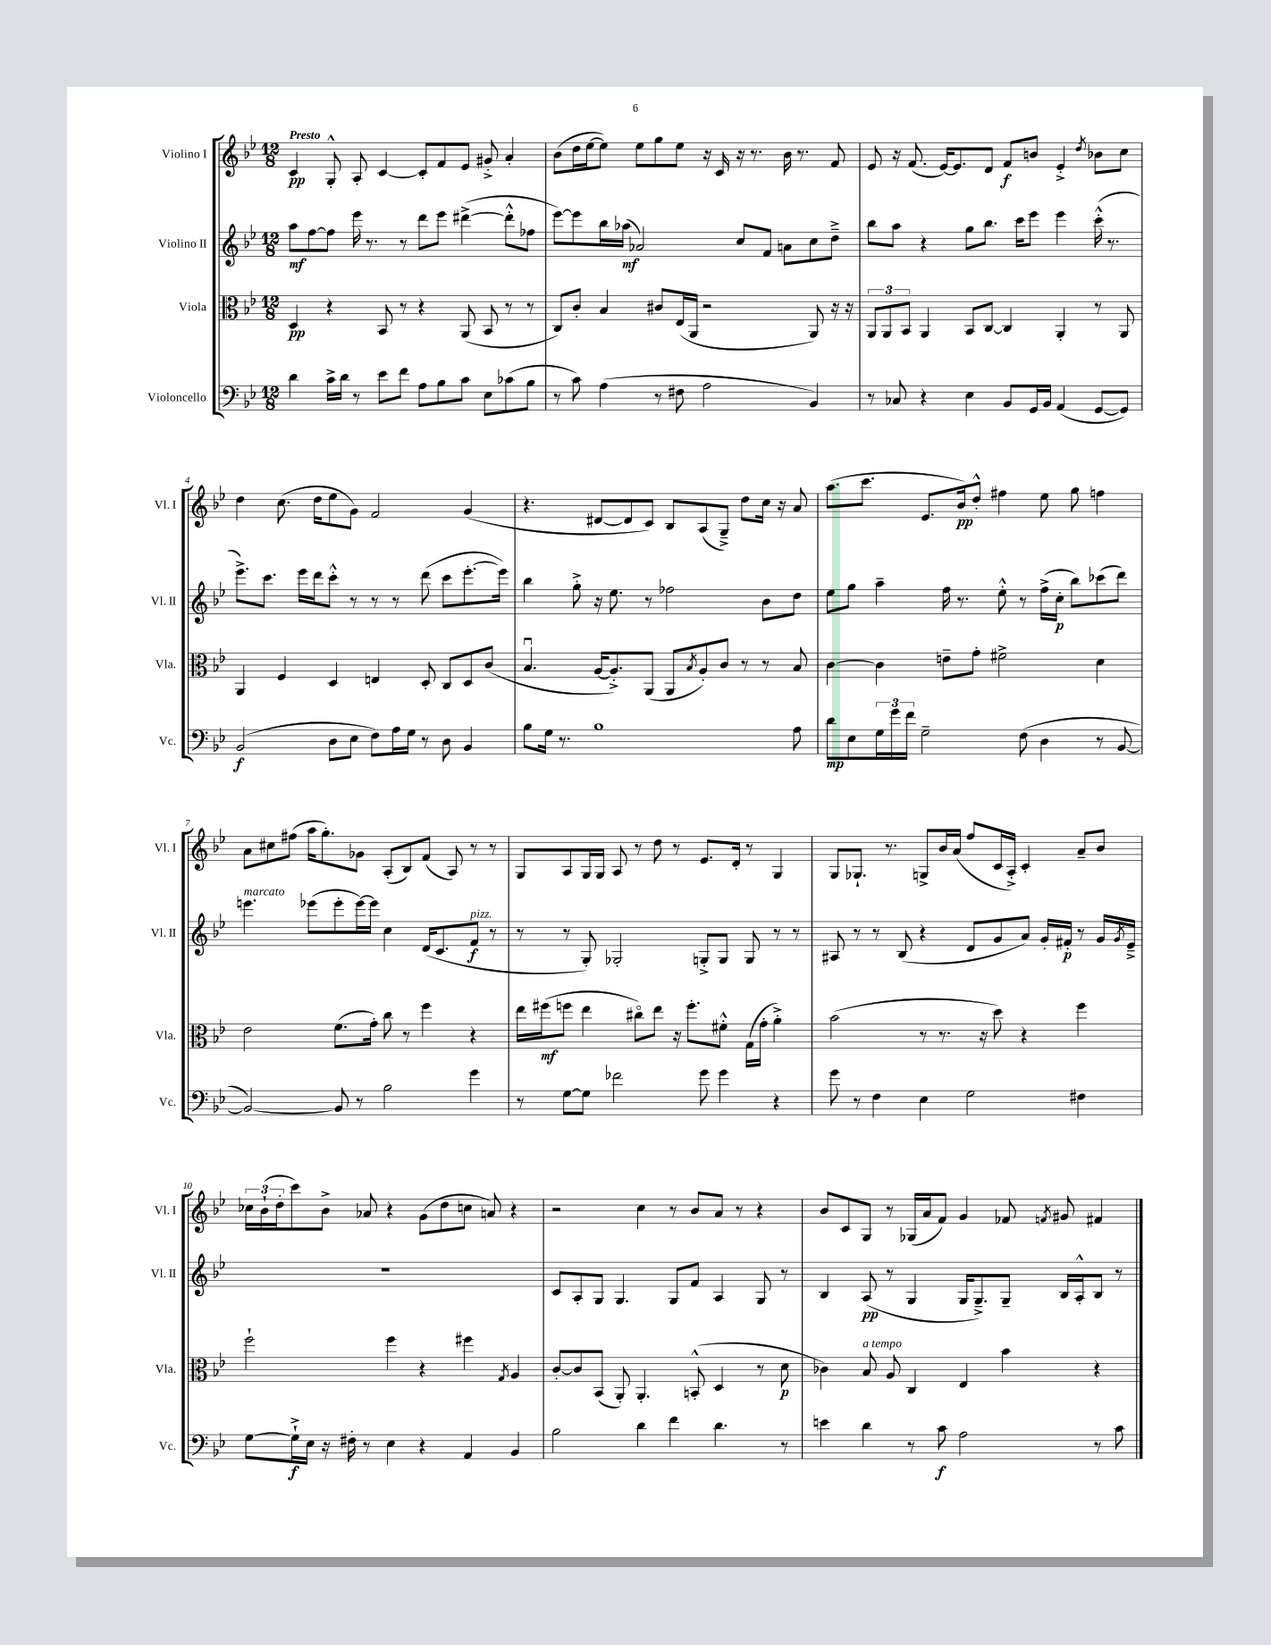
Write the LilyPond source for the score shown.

<<
\new StaffGroup <<
\new Staff = "s0" \with { instrumentName = "Violino I" shortInstrumentName = "Vl. I" } {
    \clef treble \key bes \major \numericTimeSignature \time 12/8 \tempo "Presto"
    c'4\pp g8-.-^ a8-. c'4~ c'8-. f'8 ees'8 gis'8-.-> a'4-. |
    bes'8( d''16 ees''16~ ees''8) ees''8 g''8 ees''8 r16 c'16 r16 r8. bes'16 r8. f'8 |
    ees'8 r16 f'8.( ees'16~) ees'8. d'8 f'8\f b'8 ees'4-.-> \acciaccatura { d''8 } bes'8 c''8 |
    d''4 c''8.( d''16 ees''8 g'8) f'2 g'4( |
    r4. dis'8~ dis'8 c'8) bes8 a8( g8--->) d''8 c''16 r16 a'8 |
    a''8.( c'''8. ees'8. bes'16\pp) d''8-.-^ fis''4 ees''8 g''8 f''4 |
    a'8 cis''8 fis''8( a''16 g''8.-.) ges'8 a8-.( bes8) f'8( a8) r8 r8 |
    g8 a8 g16 g16 a8 r8 d''8 r8 ees'8. d'16-. r8 g4 |
    g8 ges8.-! r8. g8-> bes'16 a'16( f''8 c'16 a16-.->) c'4-. a'8-- bes'8 |
    \tuplet 3/2 { ces''16 bes'16-!( d''16-. } c'''8) bes'8-> aes'8 r4 g'8( d''8 c''8 a'8) r4 |
    r2 c''4 r8 bes'8 a'8 r8 r4 |
    bes'8 c'8 g8 r8 ges16( a'16 f'8) g'4 fes'8 \acciaccatura { f'8 } gis'8 fis'4 \bar "|." |
}
\new Staff = "s1" \with { instrumentName = "Violino II" shortInstrumentName = "Vl. II" } {
    \clef treble \key bes \major \numericTimeSignature \time 12/8
    a''8\mf f''8~ f''8 ees'''16 r8. r8 d'''8 ees'''8 dis'''4~->( dis'''8-.-^ fes''8 |
    ees'''8~) ees'''8 bes''16 aes''16\mf( aes'2) c''8 f'8 a'8 c''8 d''8---> |
    bes''8 a''8 r4 g''8 bes''8. c'''16 ees'''8 ees'''4 c'''16-.-^( r8. |
    ees'''8.->) c'''8. ees'''16 d'''16 c'''8-.-^ r8 r8 r8 d'''8( c'''8 ees'''8.~-. ees'''16) |
    bes''4 g''8-.-> r16 ees''8. r8 fes''2 bes'8 d''8 |
    ees''8 g''8 a''4-- f''16 r8. ees''8-.-^ r8 f''16->( c''16-.\p bes''8) ces'''8( d'''8) |
    e'''4.^\markup { \italic "marcato" } ees'''8( ees'''8-. ees'''16~) ees'''16 c''4 d'16( c'8. f'8\f^\markup { \italic "pizz." } r8 |
    r8 r8 g8-.) ges2-. g8-.-> g8 g8 r8 r8 |
    ais8 r8 r8 bes8( r4 d'8 g'8 a'8) g'16-. fis'16-.\p r8 g'16 \acciaccatura { g'8 } ees'16---> |
    R1. |
    c'8 a8-. g8 g4. g8 f'8 a4 g8 r8 |
    bes4 a8\pp( r8 g4 g16 g8.--->) g8-- bes16 a16-.-^ bes8 r8 \bar "|." |
}
\new Staff = "s2" \with { instrumentName = "Viola" shortInstrumentName = "Vla." } {
    \clef alto \key bes \major \numericTimeSignature \time 12/8
    d4\pp r4 bes,8 r8 r4 a,8( bes,8 r8 r8 |
    c8) c'8-. bes4 cis'8 ees16( a,16 r2 a,8) r16 r16 |
    \tuplet 3/2 { a,8 a,8 bes,8 } a,4 bes,8 c8~ c4 a,4-. r8 a,8 |
    a,4 f4 d4 e4 d8-. c8 d8 c'8( |
    bes4.\downbow a16~ a8.-.->) a,8( a,8 \acciaccatura { bes8 } a8-.) c'8 r8 r8 bes8 |
    c'4~ c'4 e'8-- g'8-. fis'2-> d'4 |
    ees'2 f'8.( g'16-.) c''8 r8 f''4 r4 |
    ees''16 fis''16\mf( f''8 ees''4 cis''8\flageolet) ees''8 r16 f''8.-. fis'8-.-^ g16( g'16-. a'4-.->) |
    bes'2( r8 r8. r16 d''8) r4 f''4 |
    f''2-! f''4 r4 fis''4 \acciaccatura { g8 } a4 |
    c'8~-. c'8 bes,8( a,8-.) a,4.-. b,8-.-^( d4 r8 d'8\p |
    ces'4) bes8^\markup { \italic "a tempo" } a8 c4 ees4 bes'4 r4 \bar "|." |
}
\new Staff = "s3" \with { instrumentName = "Violoncello" shortInstrumentName = "Vc." } {
    \clef bass \key bes \major \numericTimeSignature \time 12/8
    d'4 c'16-> d'16 r8 ees'8 f'8 a8 bes8 c'8 ees8 ces'8( bes8 |
    r8 c'8) a4( r8 fis8 a2 bes,4) |
    r8 ces8 r4 ees4 bes,8 g,16 bes,16 a,4( g,8~ g,8) |
    bes,2\f( d8 ees8 f8) a16 g16 r8 d8 bes,4 |
    bes8 g16 r8. bes1 a8 |
    d'8\mp ees8 \tuplet 3/2 { g16 g'16 f'16 } g2-- f8( d4 r8 bes,8~ |
    bes,2~) bes,8 r8 bes2 g'4 |
    r8 g8~ g8 fes'2 g'8 g'4 r4 |
    g'8 r8 f4 ees4 g2 fis4 |
    g8~ g16-!->\f ees16 r16 fis16-. r8 ees4 r4 a,4 bes,4 |
    bes2 d'4 f'4 d'4. r8 |
    e'4 d'4 r8 c'8\f a2 r8 c'8 \bar "|." |
}
>>
>>
